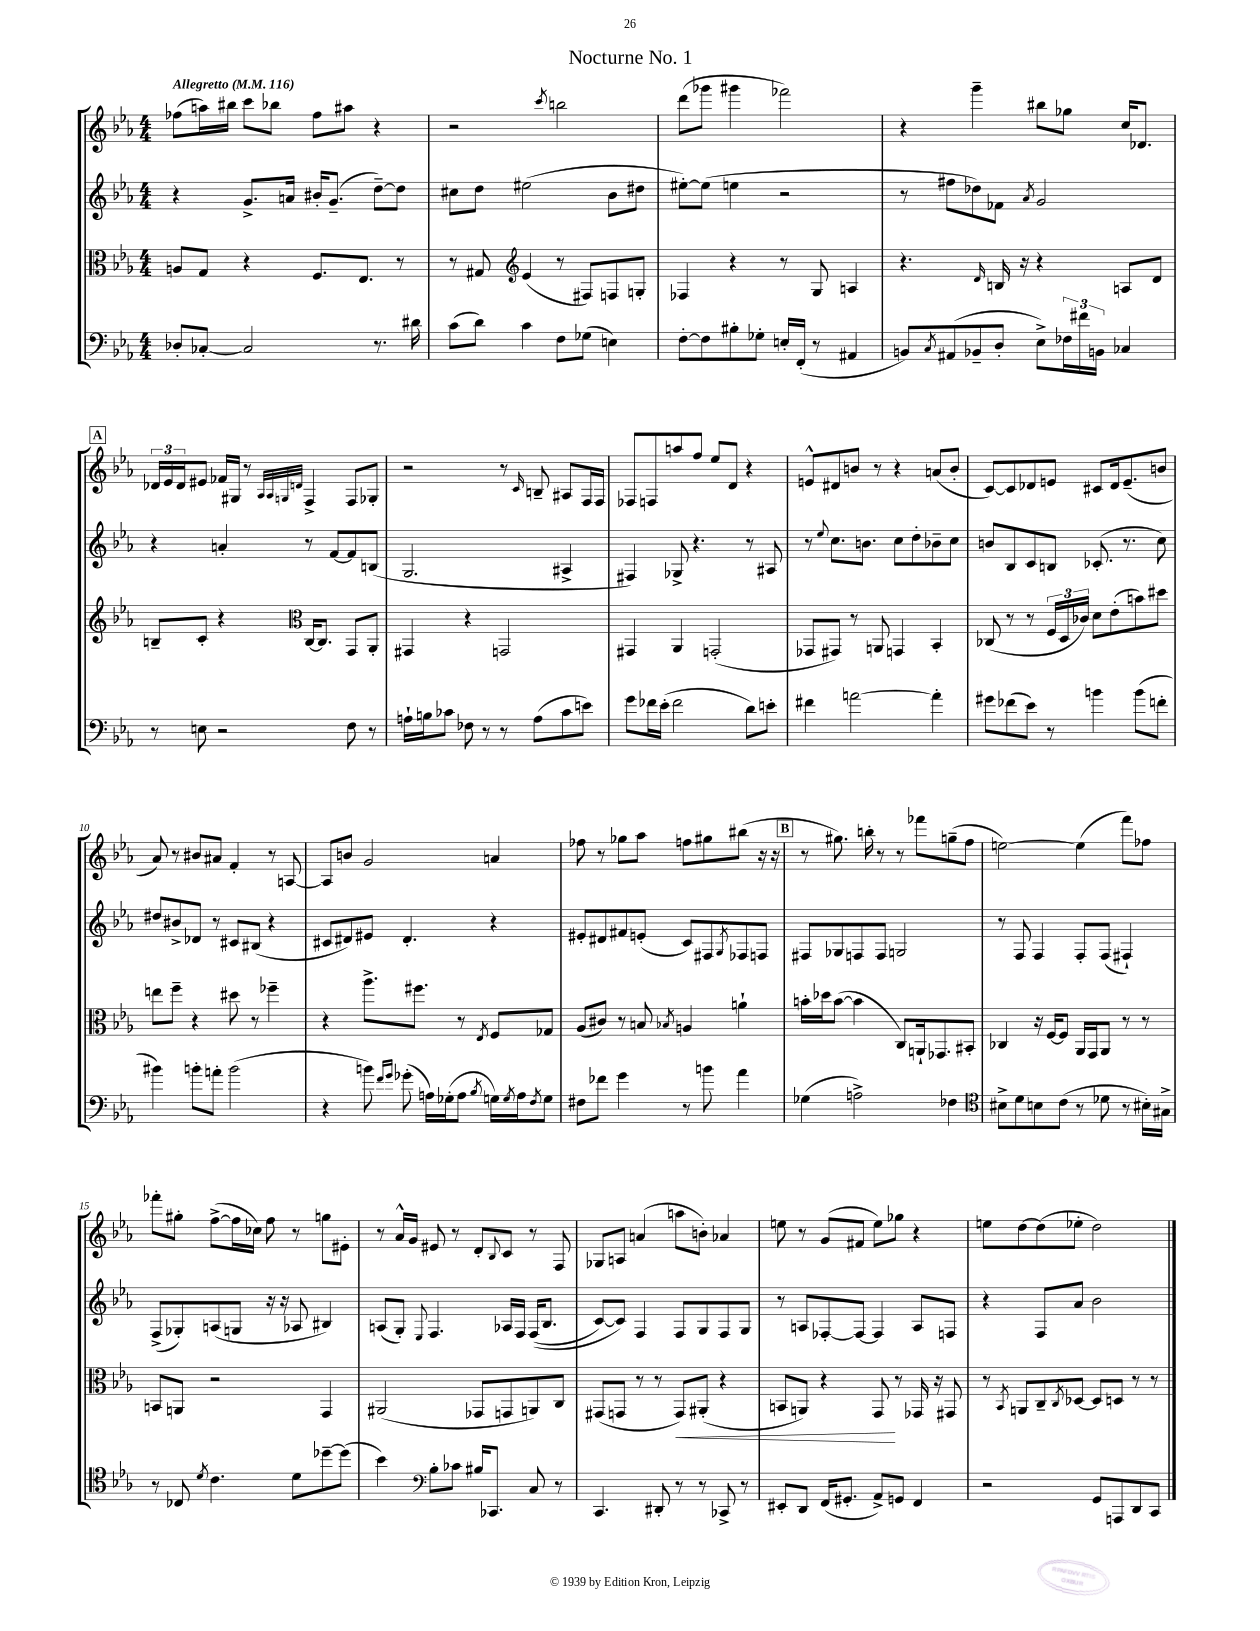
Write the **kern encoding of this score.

**kern	**kern	**kern	**kern
*staff4	*staff3	*staff2	*staff1
*clefF4	*clefC3	*clefG2	*clefG2
*k[b-e-a-]	*k[b-e-a-]	*k[b-e-a-]	*k[b-e-a-]
*M4/4	*M4/4	*M4/4	*M4/4
*MM116	*MM116	*MM116	*MM116
8D-'	8A	4r	(8ff-
[8C-'	8G	.	16aa)
.	.	.	16bb#
2C-]	4r	8.g^	8ccc
.	.	.	8bb-
.	.	16a	.
.	8.F	16b#'	8ff-
.	.	(8.g~	.
.	.	.	8aa#
.	8.E-	.	.
8.r	.	[8dd~)	4r
.	8r	8dd]	.
16d#	.	.	.
=	=	=	=
(8c	8r	8cc#	2r
8d)	8G#	8dd	.
*	*clefG2	*	*
4c	(4e-	(2ee#	.
.	.	.	8qccc
8F	8r	.	2bb
(8G-	8F#)	.	.
4E)	8F	8b-	.
.	8G'	8dd#	.
=	=	=	=
[8F'	4F-	[8ee#')	(8ddd
8F]	.	(8ee#]	8ggg-
8B#'	4r	4ee	4ggg#
8G-'	.	.	.
16E'	8r	2r	2fff-)
(16FF'	.	.	.
8r	8G	.	.
4AA#	4A	.	.
=	=	=	=
8BB)	4.r	8r	4r
8qC	.	.	.
(8AA#	.	8ff#	.
8BB-~	.	8dd-)	4ggg~
.	16qqd	.	.
8D'	16B	8f-	.
.	16r	.	.
.	.	8qa-	.
8E-^)	4r	2g	8bb#
24F-	.	.	8gg-
24f#	.	.	.
24BB	.	.	.
4C-	8A	.	16cc
.	.	.	8.d-
.	8d	.	.
=	=	=	=
8r	8B~	4r	24d-
.	.	.	24e-
.	.	.	24d-
8E	8c'	.	8e#
2r	4r	4a'	16f-
.	.	.	16G#
.	.	.	8r
*	*clefC3	*	*
.	.	.	32qqA-
.	.	.	32qqA-
.	.	.	32qqG
.	.	.	32qqd
.	[16C	8r	4F^
.	8.C]	.	.
.	.	[8f	.
8F	8GG	8f]	8F
8r	8AA-'	(8B	8G-'
=	=	=	=
16A`	4GG#	2.G	2r
16B	.	.	.
8c-	.	.	.
8F-	4r	.	.
8r	.	.	.
8r	2GG	.	8r
.	.	.	16qqc
(8A	.	.	8B~
8c-	.	4A#^	8A#
8e)	.	.	16F
.	.	.	16F
=	=	=	=
8g	4GG#	4F#)	8F-
16f-	.	.	8F
(16e-'	.	.	.
2f-	4AA-	8G-^	8aa
.	.	4.r	8ff
.	(2GG'	.	8ee-
.	.	.	8d
8d)	.	8r	4r
8e'	.	8A#	.
=	=	=	=
4f#	8GG-	8r	8e^^
.	.	8qqee-	.
.	8GG#)	8.cc	8d#
[2a	8r	.	8b
.	.	8.b	.
.	8AA	.	8r
.	4GG	8cc	4r
.	.	8dd'	.
4a']	4BB-'	8b-~	(8a
.	.	8cc	8b'
=	=	=	=
8g#	(8C-	8b	[8c)
(8f-	8r	8B-	8c]
8e-)	8r	8c	8d-
8r	24F	8B	8e
.	24D	.	.
.	24c-)	.	.
4b	8d	(8.c-'	8c#
.	(8e-'	.	16d-
.	.	8.r	(8.e~
(8b	8b)	.	.
8f'	8dd#	8cc)	8b
=	=	=	=
4b#)	8ee	8dd#	8a-)
.	8ff~	8b#^	8r
8b'	4r	8d-	8b#
8a'	.	8r	8a#
(2b	8dd#	8c#	4f'
.	8r	(8B#	.
.	4ff-~	4r	8r
.	.	.	[8A
=	=	=	=
4r	4r	8c#	8A]
.	.	8d#)	8b
8b)	8.aa-^	8e#	2g
16qqf	.	.	.
16qqg	.	.	.
(8g-'	.	4.d#'	.
.	8.ff#	.	.
16A)	.	.	.
(16G-'	.	.	.
8A	8r	.	.
8qB-	8qE-	.	.
16G)	8F	4r	4a
8qG	.	.	.
16A	.	.	.
8qF	.	.	.
8G	8G-	.	.
=	=	=	=
8F#	(8A-	8e#'	8ff-
8f-	8c#)	8d#	8r
4g	8r	8f#	8gg-
.	8B	(8e'	8aa-
.	8qB-	.	.
8r	4A	8c)	8ff
8b	.	8F#	8gg#
.	.	8qG	.
4a-	4a`	8F-	(8bb#
.	.	8F	16r
.	.	.	16r
=	=	=	=
(4G-	16b'	8F#	8r
.	16dd-	.	.
.	([8b	8G-	8.gg#)
2A^)	4b]	8F	.
.	.	.	16bb'
.	.	8F	8r
.	8C)	2G	8r
.	16AA`	.	8fff-
.	8.GG-	.	.
4F-	.	.	(8gg~
.	8BB#'	.	8ff
=	=	=	=
*clefC4	*	*	*
8B#^	4C-	8r	[2ee)
8d	.	8F	.
8B	16r	4F	.
.	[16F	.	.
(8c	8F]	.	.
8r	16AA-	8F'	(4ee]
.	16GG	.	.
8d-	8AA-	(8F	.
8r	8r	4F#`)	8fff)
16B#')	8r	.	8ff-
16G#^	.	.	.
=	=	=	=
8r	8BB	(8F^	8fff-'
8C-	8AA	8G-')	8gg#'
8qd	.	.	.
4.c	2r	(8A	([8ff^
.	.	8G	16ff]
.	.	.	16cc-)
.	.	16r	8ff
.	.	16r	.
8d	.	8A-	8r
[8dd-~	4GG	4B#)	8gg
(8dd-]	.	.	8e#'
=	=	=	=
4b-)	(2AA#	(8A	8r
.	.	8G')	16a-^^
.	.	.	16g
*clefF4	*	*	*
.	.	8qqE-	.
8B-'	.	4.F	8e#
8c-	.	.	8r
16B#	8GG-	.	8d'
8.CC-	.	.	.
.	.	.	8qqB-
.	8GG	16A-	8c
.	.	16F	.
8C	8AA)	&((16F	8r
.	.	8.B-	.
8r	8C	.	8F
=	=	=	=
4.CC	(8GG#	[8c)	8G-
.	8GG	8c]&)	8A
.	8r	4F	(4a
8DD#'	8r	.	.
8r	8GG)	8F	8aa
8r	(8AA#'	8G	8b')
8CC-^	4r	8F	4a-
8r	.	8G	.
=	=	=	=
8EE#'	8BB	8r	8ee
8DD	8AA)	8A	8r
(16FF	4r	[8F-'	(8g
8.GG#'	.	.	.
.	.	8F-_	8f#
8AA-^)	8GG	4F-]	8ee)
8GG	8r	.	8gg-
4FF	16GG-	8A	4r
.	16r	.	.
.	8GG#	8F	.
=	=	=	=
2r	8r	4r	8ee
.	8qBB-	.	.
.	8AA	.	[8dd
.	8C~	8F	(8dd]
.	8qC	.	.
.	[8D-	8a-	8ee-'
8GG	8D-]	2b-	2dd)
8AAA	8D	.	.
8DD	8r	.	.
8CC	8r	.	.
==	==	==	==
*-	*-	*-	*-
